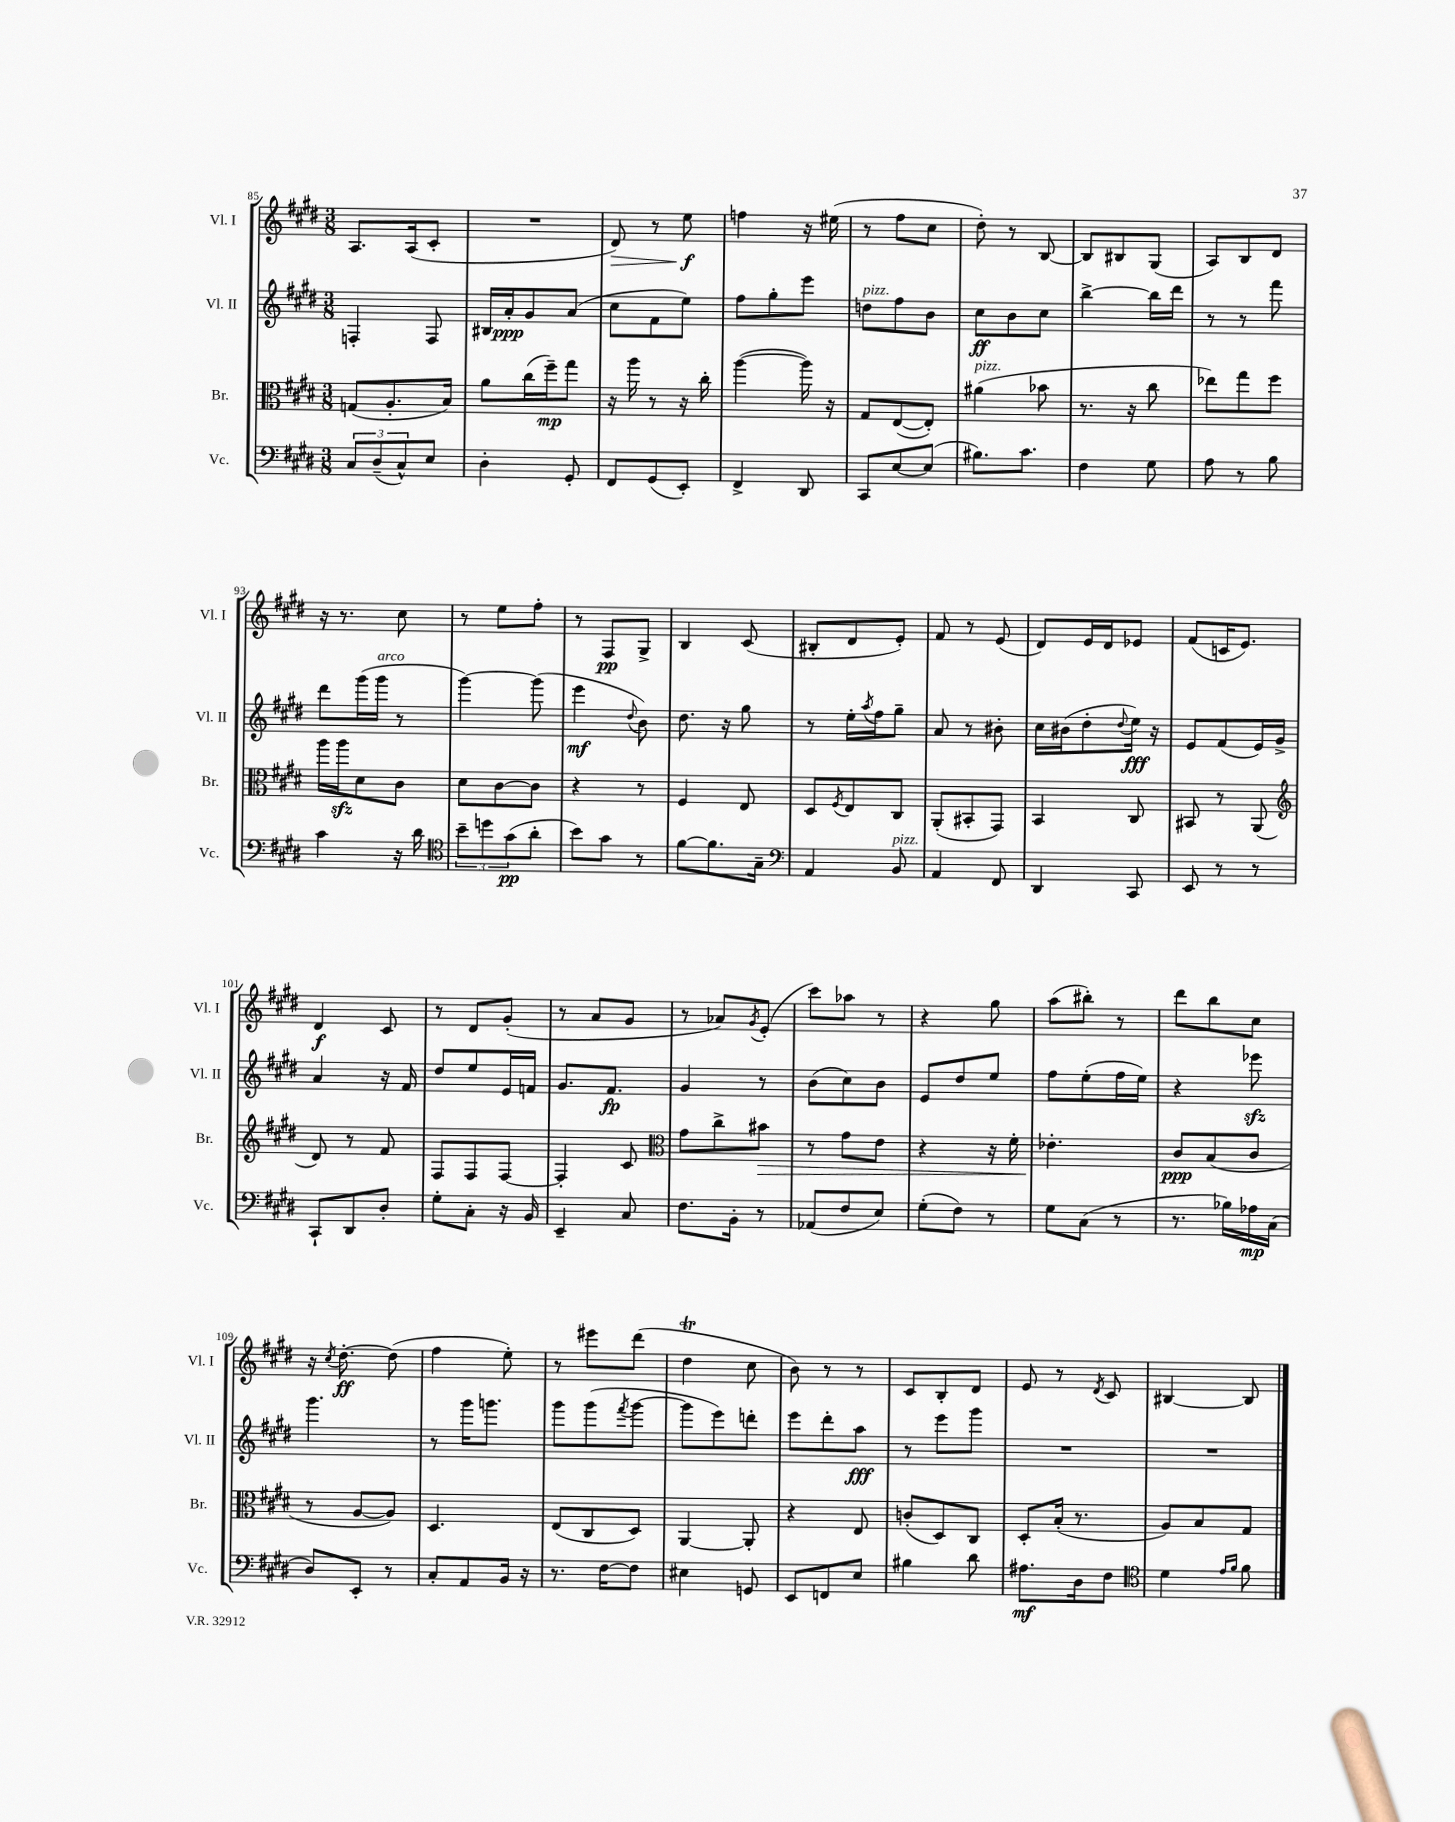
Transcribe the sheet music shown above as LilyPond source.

<<
\new StaffGroup <<
\new Staff = "s0" \with { instrumentName = "Vl. I" shortInstrumentName = "Vl. I" } {
    \clef treble \key e \major \numericTimeSignature \time 3/8
    a8. a16( cis'8-. |
    R4. |
    dis'8\>) r8 e''8\f\! |
    f''4 r16 eis''16( |
    r8 fis''8 cis''8 |
    dis''8-.) r8 b8~ |
    b8 bis8 gis8( |
    a8) b8 dis'8 |
    r16 r8. cis''8 |
    r8 e''8 fis''8-. |
    r8 fis8\pp gis8-> |
    b4 cis'8( |
    bis8-. dis'8 e'8-.) |
    fis'8 r8 e'8( |
    dis'8) e'16 dis'16 ees'8 |
    fis'8( c'16 e'8.) |
    dis'4\f cis'8 |
    r8 dis'8 gis'8-.( |
    r8 a'8 gis'8 |
    r8 aes'8) \acciaccatura { gis'8 } e'8-.( |
    cis'''8) aes''8 r8 |
    r4 gis''8 |
    a''8( bis''8-.) r8 |
    dis'''8 b''8 cis''8 |
    r16 \acciaccatura { cis''8 } dis''8.~-.\ff dis''8( |
    fis''4 e''8-.) |
    r8 eis'''8 dis'''8( |
    dis''4\trill cis''8 |
    b'8) r8 r8 |
    cis'8 b8-. dis'8 |
    e'8 r8 \acciaccatura { dis'8 } cis'8 |
    bis4~ bis8 \bar "|." |
}
\new Staff = "s1" \with { instrumentName = "Vl. II" shortInstrumentName = "Vl. II" } {
    \clef treble \key e \major \numericTimeSignature \time 3/8
    f4-. f8 |
    bis16 a'16-.\ppp gis'8 a'8( |
    cis''8 fis'8 e''8) |
    fis''8 gis''8-. e'''8 |
    d''8^\markup { \italic "pizz." } fis''8 b'8 |
    cis''8\ff b'8 cis''8 |
    b''4~-> b''16 dis'''16 |
    r8 r8 fis'''8 |
    dis'''8 gis'''16( gis'''16^\markup { \italic "arco" } r8 |
    gis'''4~) gis'''8( |
    e'''4\mf \appoggiatura { dis''8 } b'8) |
    dis''8. r16 gis''8 |
    r8 e''16-. \acciaccatura { a''8 } fis''16 gis''8-- |
    a'8 r8 bis'8-. |
    cis''16 bis'16( dis''8-. \appoggiatura { dis''8 } e''16\fff) r16 |
    e'8 fis'8( e'16) gis'16-> |
    a'4 r16 fis'16 |
    dis''8 e''8 e'16 f'16 |
    gis'8. fis'8.\fp |
    gis'4 r8 |
    b'8( cis''8) b'8 |
    e'8 dis''8 e''8 |
    fis''8 e''8-.( fis''16 e''16) |
    r4 ees'''8\sfz |
    gis'''4. |
    r8 gis'''16 g'''8. |
    gis'''8 gis'''8( \acciaccatura { fis'''8 } gis'''8~ |
    gis'''8 e'''8) d'''8-. |
    e'''8 dis'''8-. a''8\fff |
    r8 e'''8 gis'''8 |
    R4. |
    R4. \bar "|." |
}
\new Staff = "s2" \with { instrumentName = "Br." shortInstrumentName = "Br." } {
    \clef alto \key e \major \numericTimeSignature \time 3/8
    g8( a8.-. b16) |
    a'8 cis''16( fis''16--\mp) gis''8 |
    r16 a''16 r8 r16 cis''16-. |
    a''4~( a''16) r16 |
    gis8 e8~( e8-.) |
    ais'4^\markup { \italic "pizz." }( bes'8 |
    r8. r16 cis''8 |
    ees''8) gis''8 fis''8 |
    a''16 a''16\sfz dis'8 cis'8 |
    dis'8 cis'8~ cis'8 |
    r4 r8 |
    fis4 e8 |
    dis8 \acciaccatura { fis8 } e8 cis8 |
    a,8-.( bis,8-. gis,8) |
    b,4 cis8 |
    bis,8 r8 a,8( |
    \clef treble dis'8) r8 fis'8 |
    fis8 fis8 fis8~ |
    fis4-. cis'8 |
    \clef alto gis'8 cis''8-> bis'8\> |
    r8 gis'8 e'8 |
    r4 r16 fis'16-. |
    ees'4.-.\! |
    cis'8\ppp b8( cis'8 |
    r8 a8~ a8) |
    dis4. |
    e8( cis8 dis8) |
    a,4~ a,8-. |
    r4 e8 |
    c'8-.( dis8) cis8 |
    dis8-. b16-.( r8. |
    a8) b8 gis8 \bar "|." |
}
\new Staff = "s3" \with { instrumentName = "Vc." shortInstrumentName = "Vc." } {
    \clef bass \key e \major \numericTimeSignature \time 3/8
    \tuplet 3/2 { cis8 dis8--( cis8-^) } e8 |
    dis4-. gis,8-. |
    fis,8 gis,8( e,8-.) |
    fis,4-> dis,8 |
    cis,8 e8~ e8( |
    bis8.) cis'8. |
    fis4 gis8 |
    a8 r8 b8 |
    cis'4 r16 dis'16 |
    \clef tenor \tuplet 3/2 { b'8-- d''8 gis'8\pp( } a'8-. |
    b'8) gis'8 r8 |
    fis'8~ fis'8. gis16-- |
    \clef bass a,4 b,8^\markup { \italic "pizz." } |
    a,4 fis,8 |
    dis,4 cis,8 |
    e,8 r8 r8 |
    cis,8-! dis,8 dis8-. |
    gis8-. cis8-. r16 b,16 |
    e,4-- cis8 |
    fis8. b,16-. r8 |
    aes,8( fis8 e8) |
    gis8-.( fis8) r8 |
    gis8 cis8( r8 |
    r8. bes16) aes16\mp cis16( |
    dis8) e,8-. r8 |
    cis8-. a,8 b,16 r16 |
    r8. fis16~ fis8 |
    eis4 g,8 |
    e,8 f,8 e8 |
    bis4 dis'8 |
    ais8.\mf dis16 fis8 |
    \clef tenor dis'4 \grace { e'16 fis'16 } fis'8 \bar "|." |
}
>>
>>
\layout { \context { \Score currentBarNumber = #85 } }
